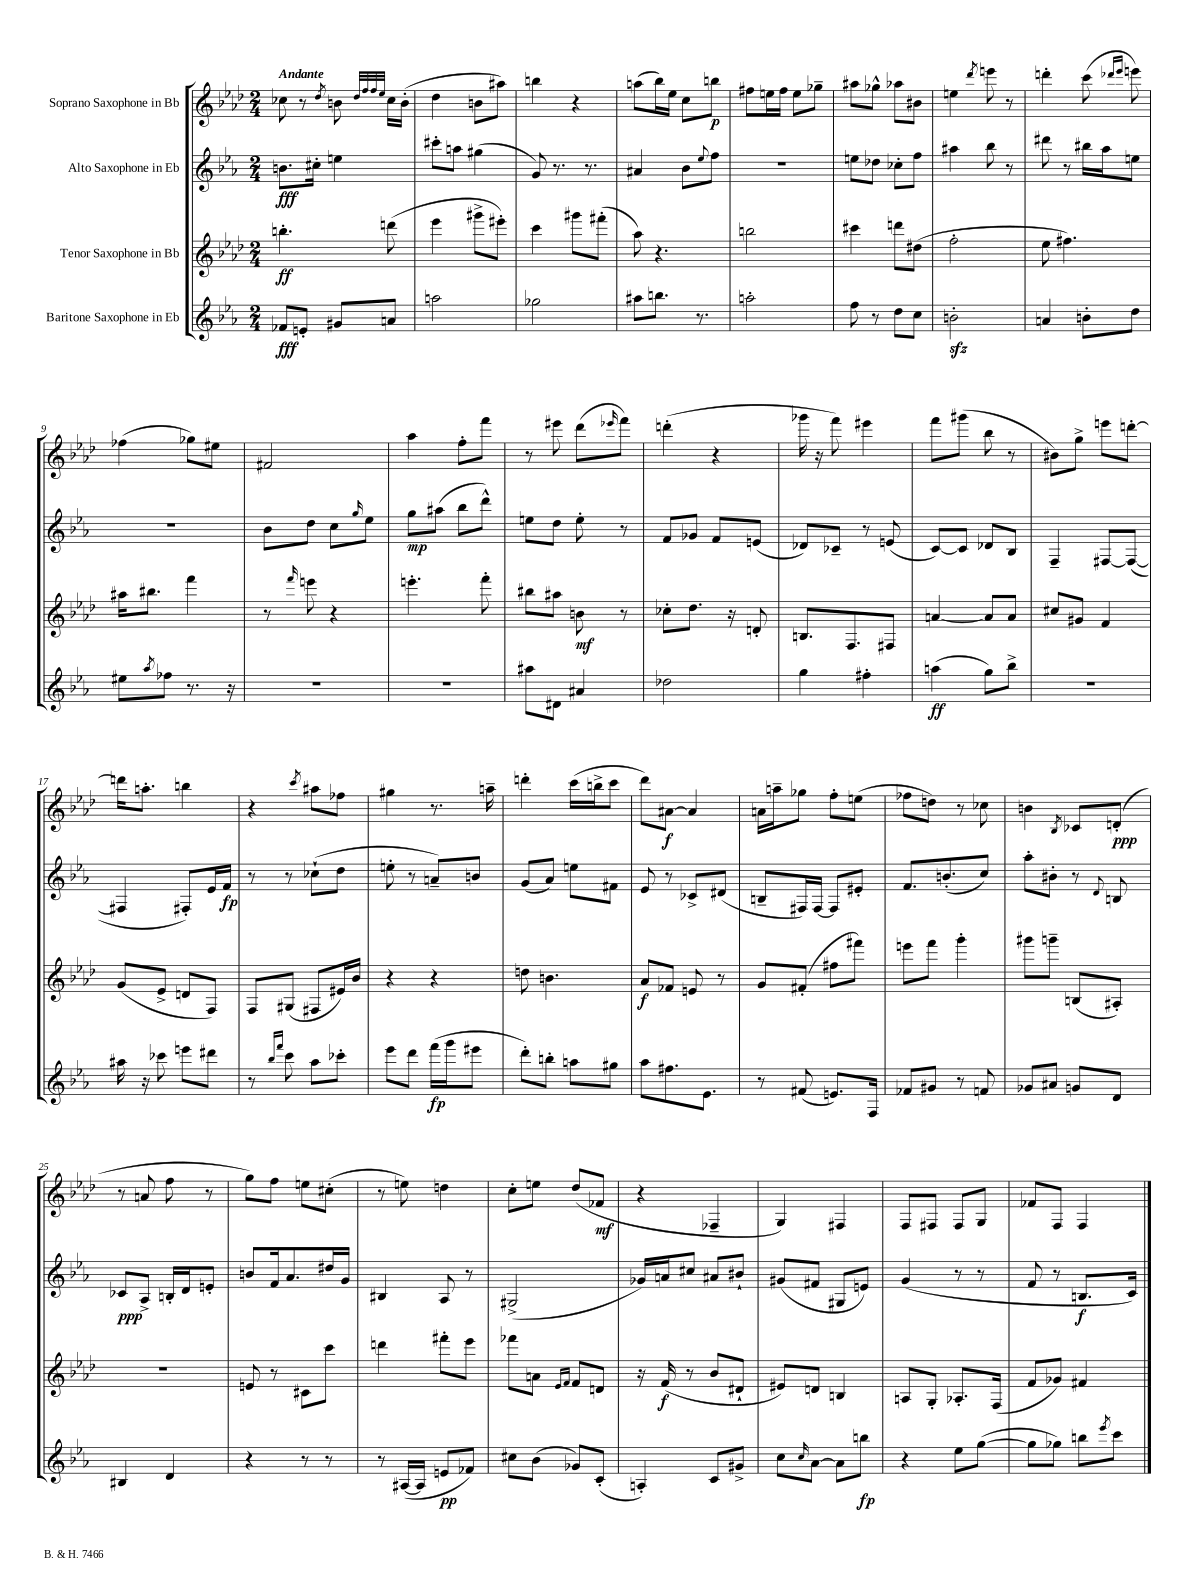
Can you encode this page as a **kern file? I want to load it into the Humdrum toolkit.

**kern	**kern	**kern	**kern
*staff4	*staff3	*staff2	*staff1
*clefG2	*clefG2	*clefG2	*clefG2
*k[b-e-a-]	*k[b-e-a-d-]	*k[b-e-a-]	*k[b-e-a-d-]
*M2/4	*M2/4	*M2/4	*M2/4
8f-	4.bb'	8.b	8cc-
8e'	.	.	8r
.	.	16cc#'	.
.	.	.	8qdd-
8g#	.	4ee	8b
.	.	.	32qqdd-
.	.	.	32qqff
.	.	.	32qqff
.	.	.	32qqee-
8a	(8ddd	.	16cc-
.	.	.	(16b'
=	=	=	=
2aa	4eee-	8ccc#'	4dd-
.	.	8aa	.
.	8ggg#^	(4gg#	8b
.	8eee#')	.	8aa#)
=	=	=	=
2gg-	4ccc	8g)	4bb
.	.	8.r	.
.	8ggg#	.	4r
.	.	8.r	.
.	(8fff#'	.	.
=	=	=	=
8aa#	8aa-)	4a#	(8aa
8.bb	4.r	.	16bb-)
.	.	.	16ee-
.	.	8b-	8cc
8.r	.	.	.
.	.	8qqee-	.
.	.	8ff	8bb
=	=	=	=
2aa'	2bb	2r	8ff#
.	.	.	16ee
.	.	.	16ff#
.	.	.	8ee
.	.	.	8gg-~
=	=	=	=
8ff	4ccc#	8ee	8aa#
8r	.	8dd-	8gg-^^
8dd	8ddd	8cc-'	8aa-
8cc	(8dd#	8ff	8b#
=	=	=	=
2b'	2ff'	4aa#	4ee
.	.	.	8qddd-
.	.	8bb-	8eee
.	.	8r	8r
=	=	=	=
4a	8ee-	8ddd#	4ddd'
.	4.ff#)	8r	.
8b'	.	16bb#	(8ccc
.	.	16aa-	.
.	.	.	16qqddd-
.	.	.	16qqeee-
8dd	.	8ee	8eee)
=	=	=	=
8ee#	16aa#	2r	(4ff-
.	8.bb#	.	.
8qaa-	.	.	.
8ff-	.	.	.
8.r	4fff	.	8gg-)
.	.	.	8ee#
16r	.	.	.
=	=	=	=
2r	8r	8b-	2f#
.	16qqfff	.	.
.	8eee	8dd	.
.	4r	8cc	.
.	.	16qqgg	.
.	.	8ee-	.
=	=	=	=
2r	4.eee'	8gg	4aa-
.	.	(8aa#	.
.	.	8bb-	8ff'
.	8fff'	8ddd^^)	8fff
=	=	=	=
8aa#	8bb#	8ee	8r
8d#	8aa#	8dd	8eee#
4a#	8b	8ee'	(8ddd-
.	.	.	16qqeee-
.	8r	8r	8fff)
=	=	=	=
2dd-	8cc-'	8f	(4ddd'
.	8.dd-	8g-	.
.	.	8f	4r
.	16r	.	.
.	8d'	(8e	.
=	=	=	=
4gg	8.B	8d-)	16ggg-
.	.	.	16r
.	.	8c-~	8fff)
.	8.F	.	.
4ff#'	.	8r	4eee#
.	8F#	(8e	.
=	=	=	=
(4aa	[4a	[8c)	8fff
.	.	8c]	(8ggg#
8gg)	8a]	8d-	8bb-
8bb-^	8a	8B-	8r
=	=	=	=
2r	8cc#	4F~	8b#)
.	8g#	.	8gg^
.	4f	[8F#	8eee
.	.	(8F#_	[8ddd'
=	=	=	=
16aa#	(8g	4F#]	16ddd]
16r	.	.	8.aa'
8ccc-	8e-^	.	.
8eee	8d	8F#')	4bb
8ddd#	8F)	16e-	.
.	.	16f	.
=	=	=	=
8r	8F	8r	4r
16qqbb-	.	.	.
16qqfff	.	.	.
8ccc	(8G#	8r	.
.	.	.	8qccc
8aa-	8F#	(8cc-`	8aa#
8ccc-'	16e#)	8dd	8ff-
.	16b-	.	.
=	=	=	=
8eee-	4r	8ee'	4gg#
8ddd	.	8r	.
(16fff	4r	8a~)	8.r
16ggg	.	.	.
8eee#	.	8b	.
.	.	.	16aa~
=	=	=	=
8ddd')	8dd	(8g	4ddd'
8bb'	4.b	8a-)	.
8aa	.	8ee	(16ccc
.	.	.	16bb^
8gg#	.	8f#	8ccc
=	=	=	=
8aa-	8a-	8e-	8ddd-)
8.ff#	8f-	8r	[8a#
.	8e	8c-^	4a#]
8.e-	.	.	.
.	8r	(8d#	.
=	=	=	=
8r	8g	8B~	16a
.	.	.	16aa~
(8f#	(8f#'	16F#)	8gg-
.	.	[16F#	.
8.e)	8ff#	8F#]	8ff'
.	8fff#)	8e#'	(8ee
16F	.	.	.
=	=	=	=
8f-	8eee	8.f	8ff-
8g#	8fff	.	8dd)
.	.	(8.b'	.
8r	4ggg'	.	8r
8f	.	8cc)	8cc-
=	=	=	=
8g-	8ggg#	8aa-'	4b
8a#	8ggg~	8b#'	.
.	.	.	8qB-
8g	(8B	8r	8c-
.	.	8qqd	.
8d	8A#')	8B	(8d'
=	=	=	=
4B#	2r	8c-	8r
.	.	8A-^	8a
4d	.	16B'	8ff
.	.	16d	.
.	.	8e'	8r
=	=	=	=
4r	8e	8b	8gg)
.	8r	16f	8ff
.	.	8.a-	.
8r	8c#	.	8ee
8r	8ccc	16dd#	(8cc#'
.	.	16g	.
=	=	=	=
8r	4ddd	4B#	8r
([16A#	.	.	8ee)
16A#]	.	.	.
8e	8fff#'	8A-	4dd
8f-)	8eee-	8r	.
=	=	=	=
8cc#	8fff-	(2G#^	8cc'
(8b-	8a	.	8ee
.	16qqe-	.	.
.	16qqf	.	.
8g-)	8f	.	(8dd-
(8c'	8d	.	8f-
=	=	=	=
4A')	16r	16g-)	4r
.	(16f	16a	.
.	8r	8cc#	.
8c	8b-	8a#	4F-~
8g#^	8d#`	8b#`	.
=	=	=	=
8cc	8e#)	(8g#	4G)
16qqcc	.	.	.
[8a-	8d	8f#	.
8a-]	4B	8G#	4F#
8bb	.	8e)	.
=	=	=	=
4r	8A	(4g	8F
.	8G'	.	8F#
8ee-	8.A-'	8r	8F#
([8gg	.	8r	8G
.	(16F	.	.
=	=	=	=
8gg]	8f	8f	8f-
8gg-)	8g-)	8r	8F
8bb	4f#	8.B	4F
8qeee-	.	.	.
8ccc	.	.	.
.	.	16c)	.
==	==	==	==
*-	*-	*-	*-
